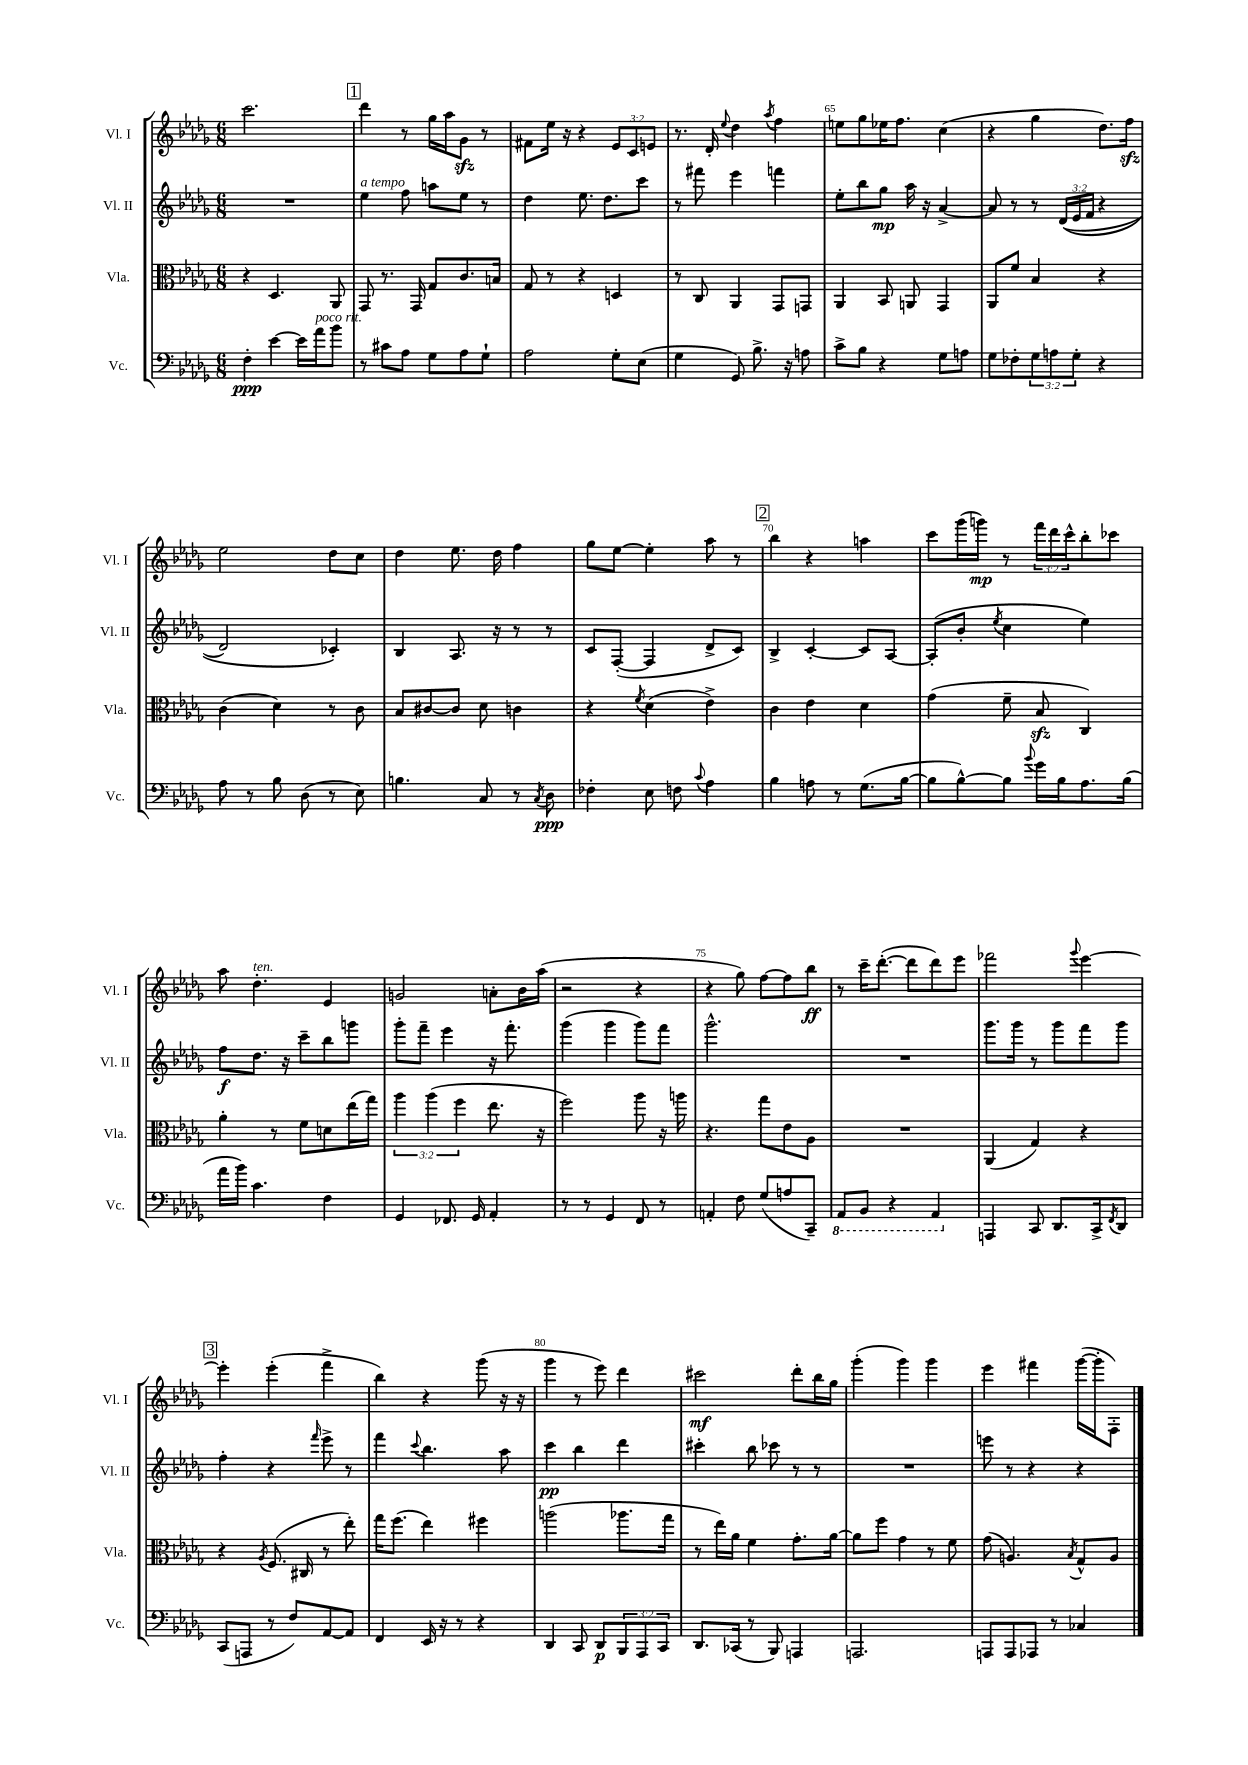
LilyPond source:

<<
\new StaffGroup <<
\new Staff = "s0" \with { instrumentName = "Vl. I" shortInstrumentName = "Vl. I" } {
    \clef treble \key des \major \numericTimeSignature \time 6/8 \override Staff.TupletNumber.text = #tuplet-number::calc-fraction-text
    c'''2. |
    \mark \markup { \box "1" } des'''4 r8 ges''16 aes''16 ges'8\sfz r8 |
    fis'8 ees''16 r16 r4 \tuplet 3/2 { ees'8 c'8 e'8 } |
    r8. des'16-. \appoggiatura { ees''8 } des''4 \acciaccatura { aes''8 } f''4 |
    e''8 ges''8 ees''16 f''8. c''4( |
    r4 ges''4 des''8.) f''16\sfz |
    ees''2 des''8 c''8 |
    des''4 ees''8. des''16 f''4 |
    ges''8 ees''8~ ees''4-. aes''8 r8 |
    \mark \markup { \box "2" } bes''4 r4 a''4 |
    c'''8 ges'''16( g'''16\mp) r8 \tuplet 3/2 { f'''16 des'''16 c'''16-^ } bes''8-. ces'''8 |
    aes''8 des''4.-.^\markup { \italic "ten." } ees'4 |
    g'2 a'8-. bes'16 aes''16( |
    r2 r4 |
    r4 ges''8) f''8~ f''8 bes''8\ff |
    r8 c'''16-- des'''8.~-.( des'''8 des'''8) ees'''8 |
    fes'''2 \appoggiatura { ges'''8 } ees'''4~ |
    \mark \markup { \box "3" } ees'''4-. ees'''4-.( f'''4-> |
    bes''4) r4 ges'''8( r16 r16 |
    ges'''4 r8 ees'''8) des'''4 |
    cis'''2\mf des'''8-. bes''16 ges''16 |
    ges'''4-.( ges'''4) ges'''4 |
    ees'''4 fis'''4 ges'''16~( ges'''16-. f8-.) \bar "|." |
}
\new Staff = "s1" \with { instrumentName = "Vl. II" shortInstrumentName = "Vl. II" } {
    \clef treble \key des \major \numericTimeSignature \time 6/8 \override Staff.TupletNumber.text = #tuplet-number::calc-fraction-text
    R2. |
    \mark \markup { \box "1" } ees''4^\markup { \italic "a tempo" } f''8 a''8 ees''8 r8 |
    des''4 ees''8. des''8. c'''8 |
    r8 fis'''8 ees'''4 f'''4 |
    ees''8-. bes''8 ges''8\mp aes''16 r16 aes'4~-> |
    aes'8 r8 r8 \tuplet 3/2 { des'16(\( ees'16 f'16 } r4 |
    des'2) ces'4-.\) |
    bes4 aes8. r16 r8 r8 |
    c'8 f8~-.( f4 des'8-> c'8) |
    \mark \markup { \box "2" } bes4-> c'4~-. c'8 aes8~ |
    aes8-.( bes'8-. \acciaccatura { ees''8 } c''4 ees''4) |
    f''8\f des''8. r16 c'''8-- bes''8 g'''8 |
    ges'''8-. f'''8-- ees'''4 r16 f'''8.-. |
    ges'''4( ges'''4 ges'''8) f'''8 |
    ges'''2.-^ |
    R2. |
    ges'''8. ges'''16 r8 ges'''8 f'''8 ges'''8 |
    \mark \markup { \box "3" } f''4-. r4 \grace { f'''16 } ees'''8-> r8 |
    f'''4 \appoggiatura { c'''8 } bes''4. aes''8 |
    c'''4\pp bes''4 des'''4 |
    cis'''4-. bes''8 ces'''8 r8 r8 |
    R2. |
    e'''8 r8 r4 r4 \bar "|." |
}
\new Staff = "s2" \with { instrumentName = "Vla." shortInstrumentName = "Vla." } {
    \clef alto \key des \major \numericTimeSignature \time 6/8 \override Staff.TupletNumber.text = #tuplet-number::calc-fraction-text
    r4 des4. aes,8 |
    \mark \markup { \box "1" } ges,8 r8. ges,16 ges8 c'8. b16 |
    ges8 r8 r4 d4 |
    r8 c8 aes,4 ges,8 g,8 |
    aes,4 bes,8 a,8 ges,4 |
    aes,8 f'8 bes4 r4 |
    c'4( des'4) r8 c'8 |
    bes8 cis'8~ cis'8 des'8 c'4 |
    r4 \acciaccatura { f'8 } des'4( ees'4->) |
    \mark \markup { \box "2" } c'4 ees'4 des'4 |
    ges'4( f'8-- bes8\sfz c4) |
    aes'4-. r8 f'8 d'8 ees''16( ges''16) |
    \tuplet 3/2 { aes''4 aes''4( f''4 } ees''8. r16 |
    f''2) aes''8 r16 a''16 |
    r4. ges''8 ees'8 aes8 |
    R2. |
    aes,4( ges4) r4 |
    \mark \markup { \box "3" } r4 \acciaccatura { aes8 } f8.( cis16 r8 ees''8-.) |
    ges''16 f''8.( ees''4) fis''4 |
    a''2( aes''8. ges''16 |
    r8 ees''16) aes'16 f'4 ges'8.-. aes'16~ |
    aes'8 f''8 ges'4 r8 f'8 |
    ges'8( a4.) \acciaccatura { bes8 } ges8-^ a8 \bar "|." |
}
\new Staff = "s3" \with { instrumentName = "Vc." shortInstrumentName = "Vc." } {
    \clef bass \key des \major \numericTimeSignature \time 6/8 \override Staff.TupletNumber.text = #tuplet-number::calc-fraction-text
    f4-.\ppp ees'4~ ees'16 aes'16^\markup { \italic "poco rit." } bes'8 |
    \mark \markup { \box "1" } r8 cis'8 aes8 ges8 aes8 ges8-! |
    aes2 ges8-. ees8( |
    ges4 ges,8) bes8.-> r16 a8 |
    c'8-> bes8 r4 ges8 a8 |
    ges8 fes8-. \tuplet 3/2 { ges8 a8 ges8-. } r4 |
    aes8 r8 bes8 des8( r8 ees8) |
    b4. c8 r8 \acciaccatura { c8 } des8\ppp |
    fes4-. ees8 f8 \appoggiatura { c'8 } aes4 |
    \mark \markup { \box "2" } bes4 a8 r8 ges8.( bes16~ |
    bes8 bes8~-^) bes8 \appoggiatura { bes'8 } ges'16 bes16 aes8. bes16( |
    aes'16 bes'16) c'4. f4 |
    ges,4 fes,8. ges,16 aes,4-. |
    r8 r8 ges,4 f,8 r8 |
    a,4-. f8 ges8( a8 c,8--) |
    \ottava #-1 aes,,8 bes,,8 r4 aes,,4 \ottava #0 |
    a,,4 c,8 des,8. c,16-> \acciaccatura { f,8 } des,8 |
    \mark \markup { \box "3" } c,8( a,,8 r8 f8) aes,8~ aes,8 |
    f,4 ees,16 r16 r8 r4 |
    des,4 c,8 des,8\p \tuplet 3/2 { bes,,8 aes,,8 c,8 } |
    des,8. ces,16( r8 bes,,8) a,,4 |
    a,,2. |
    a,,8 a,,8 aes,,8 r8 ces4 \bar "|." |
}
>>
>>
\layout { \context { \Score currentBarNumber = #61 \override BarNumber.break-visibility = ##(#f #t #t) barNumberVisibility = #(every-nth-bar-number-visible 5) } }
